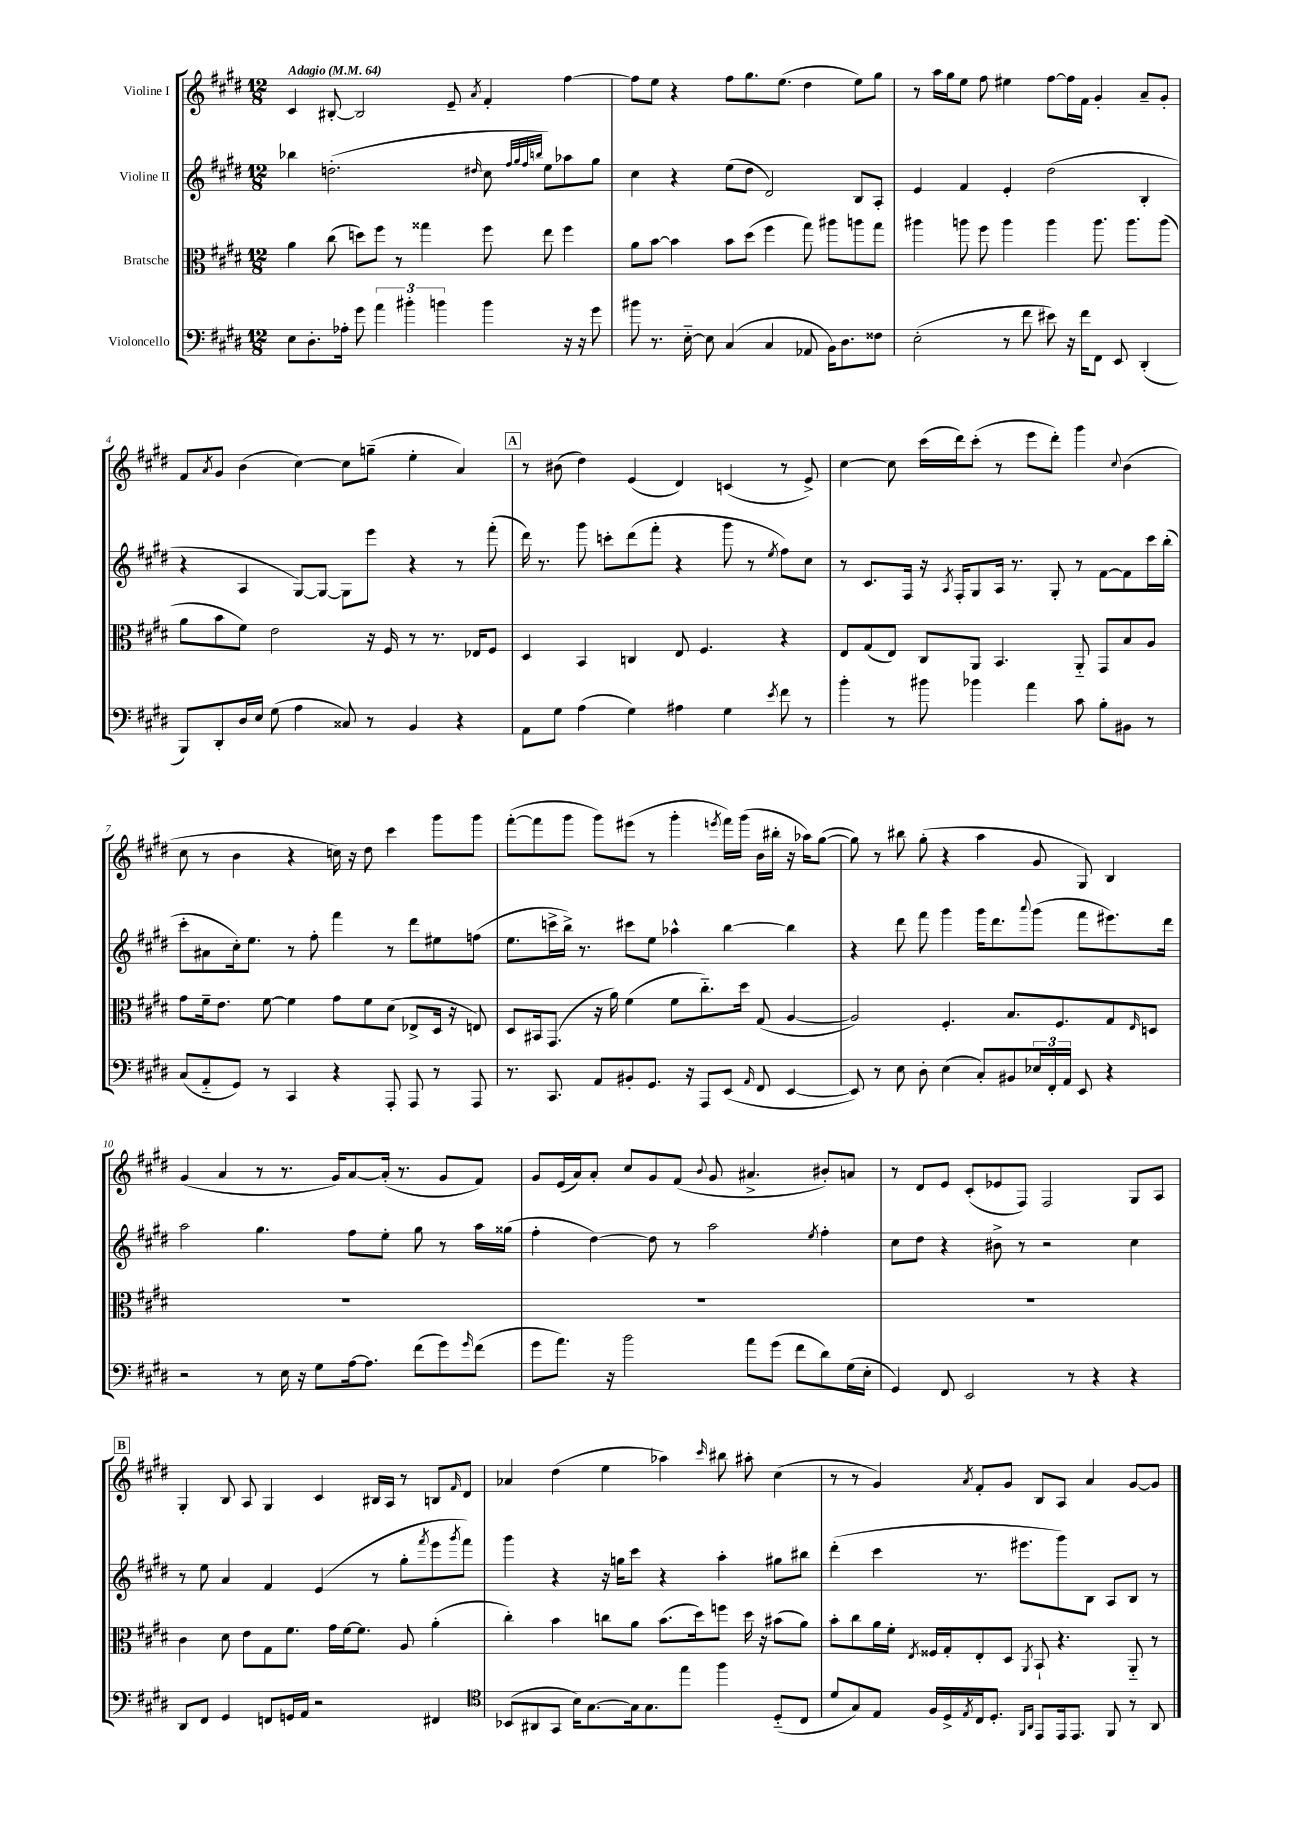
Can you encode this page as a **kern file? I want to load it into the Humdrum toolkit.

**kern	**kern	**kern	**kern
*staff4	*staff3	*staff2	*staff1
*clefF4	*clefC3	*clefG2	*clefG2
*k[f#c#g#d#]	*k[f#c#g#d#]	*k[f#c#g#d#]	*k[f#c#g#d#]
*M12/8	*M12/8	*M12/8	*M12/8
*MM64	*MM64	*MM64	*MM64
8E	4a	4bb-	4c#
8.D#'	.	.	.
.	(8cc#	(2.dd'	[8B#'
16A-'	.	.	.
8g#	8dd)	.	2B#]
6a	8ff#	.	.
.	8r	.	.
6b#'	.	.	.
.	4gg##	.	.
6b	.	.	.
.	.	.	8e~
.	.	16qqdd#	8qa
4b	8ff#	8cc#	4f#'
.	.	32qqff#	.
.	.	32qqgg#	.
.	.	32qqff#	.
.	.	32qqbb	.
.	8ee	8ee)	.
16r	4ff#	8aa-	[4ff#
16r	.	.	.
8g#	.	8gg#	.
=	=	=	=
8b#	8a	4cc#	8ff#]
8.r	[8b	.	8ee
.	4b]	4r	4r
[16E'~	.	.	.
8E]	.	.	.
(4C#	8b	(8ee	8ff#
.	(8dd#	8dd#	8.gg#
4C#	4ff#	2d#)	.
.	.	.	(8.ee
8AA-	8gg#)	.	4dd#
16BB)	8aa#	.	.
8.D#	.	.	.
.	8aa	8B	8ee)
8F##	8gg#	8A'	8gg#
=	=	=	=
(2E'	4aa#	4e	8r
.	.	.	16aa
.	.	.	16gg#
.	8aa	4f#	8ee
.	8ff#	.	8ff#
8r	4aa	4e'	4ee#
8f#	.	.	.
8e#)	4aa	(2dd#	[8ff#
16r	.	.	16ff#]
16f#	.	.	16f#
8FF#	8.aa	.	4g#'
8EE	.	.	.
.	8.aa	.	.
(4DD#'	.	4B'	8a~
.	(8aa	.	8g#'
=	=	=	=
8BBB)	8a	4r	8f#
.	.	.	8qa
8DD#'	8b	.	8g#
16D#	8f#)	4A	(4b
16E	.	.	.
(8G#	2e	.	.
4A	.	[8G#)	[4cc#)
.	.	8G#_	.
8C##)	.	8G#]	8cc#]
8r	16r	8eee	(8gg~
.	16F#	.	.
4BB	8r	4r	4ee'
.	8.r	.	.
4r	.	8r	4a)
.	16E-	.	.
.	8F#	(8fff#'	.
=	=	=	=
8AA	4D#	16ddd#)	8r
.	.	8.r	.
8G#	.	.	(8b#
(4A	4BB	8ggg#	4dd#)
.	.	8ccc'	.
4G#)	4C	(8ddd#	(4e
.	.	8fff#'	.
4A#	8E	4r	4d#)
.	4.F#	.	.
4G#	.	8ggg#	(4c
.	.	8r	.
8qe	.	8qee	.
8f#	4r	8ff#)	8r
8r	.	8cc#	8e^)
=	=	=	=
4b'	8E	8r	[4cc#
.	(8G#	8.c#	.
8r	8E)	.	8cc#]
.	.	16F#	.
8b#	8C#	16r	(16ccc#
.	.	8qA	.
.	.	16F#'	16ddd#)
4b-	8AA	8G#	(8ccc#'
.	4.BB	16A	8r
.	.	8.r	.
4a	.	.	8eee
.	.	8G#'	8ddd#')
8c#	8AA'~	8r	4ggg#
8B'	8GG#	[8f#	.
.	.	.	8qqcc#
8BB#	8B	8f#]	(4b
8r	8A	16ccc#	.
.	.	(16bb'	.
=	=	=	=
(8C#	8g#	8ccc#'	8cc#
8AA'~	16f#~	8a#	8r
.	8.e	.	.
8GG#)	.	16cc#')	4b
.	.	8.ee	.
8r	[8f#	.	.
4CC#	4f#]	8r	4r
.	.	8ff#'	.
4r	8g#	4fff#	16cc)
.	.	.	16r
.	8f#	.	8dd#
8AAA'	(8d#	8r	4ccc#
8AAA	8E-^	8ddd#	.
8r	16D#	8ee#	8ggg#
.	16r	.	.
8AAA	8E)	(8ff	8ggg#
=	=	=	=
8.r	8D#	8.ee	([8fff#'
.	16BB#	.	8fff#]
8.CC#	(8.GG#	16ccc^	.
.	.	16bb^)	8ggg#
.	.	8.r	.
8AA	16r	.	8ggg#)
.	16a)	.	.
8BB#'	(4f#	8ccc#	(8eee#
8.GG#	.	8ee	8r
.	8f#	4aa-^^	4ggg#'
16r	.	.	.
8AAA	8.cc#'~)	.	.
.	.	.	8qeee
(8EE	.	[4bb	16fff#)
.	16dd#	.	(16ggg#
16qqAA	.	.	.
8FF#	(8G#	.	16b
.	.	.	16bb#'
[4EE	[4A	4bb]	16r
.	.	.	16aa-)
.	.	.	([8gg#
=	=	=	=
8EE])	2A])	4r	8gg#])
8r	.	.	8r
8E	.	8ddd#	8bb#
8D#'	.	8fff#	(8gg#'
(4E	4.F#'	4ggg#	4r
8C#')	.	16ggg#	4aa
.	.	8.ddd#	.
8BB#	8.B	.	.
.	.	8qqaaa	.
24E-	.	(8ggg#	8g#
24FF#'	.	.	.
.	8.F#	.	.
24AA	.	.	.
8EE	.	8fff#	8G#)
4r	8G#	8.eee#)	4B
.	16qqE	.	.
.	8D	.	.
.	.	16ddd#	.
=	=	=	=
2r	1.r	2aa	(4g#
.	.	.	4a
8r	.	4.gg#	8r
16E	.	.	8.r
16r	.	.	.
8G#	.	.	.
.	.	.	16g#)
[16A	.	8ff#	[8a
8.A]	.	.	.
.	.	8ee'	(16a']
.	.	.	8.r
(8f#	.	8gg#	.
8g#)	.	8r	8g#
16qqg#	.	.	.
(8f#	.	16aa	8f#)
.	.	(16gg##	.
=	=	=	=
8g#	1.r	4ff#'	8g#
8.a)	.	.	(16e
.	.	.	16a)
.	.	[4dd#)	8a'
16r	.	.	.
2b	.	.	8cc#
.	.	8dd#]	8g#
.	.	8r	(8f#
.	.	.	8qqb
.	.	2aa	8g#
8a	.	.	4.a#^
(8g#	.	.	.
8f#	.	.	.
.	.	8qee	.
8d#)	.	4ff#'	8b#')
(16G#	.	.	8a
16E'	.	.	.
=	=	=	=
4GG#)	1.r	8cc#	8r
.	.	8dd#	8d#
8FF#	.	4r	8e
2EE	.	.	(8c#'
.	.	8b#^	8e-
.	.	8r	8F#)
.	.	2r	2F#
8r	.	.	.
4r	.	.	.
4r	.	4cc#	8G#
.	.	.	8A
=	=	=	=
8DD#	4c#	8r	4G#'
8FF#	.	8ee	.
4GG#	8d#	4a	8B
.	8e	.	8A
8FF	8G#	4f#	4G#
16GG	8.f#	.	.
16AA	.	.	.
2r	.	(4e	4c#
.	16g#	.	.
.	[16f#	.	.
.	8.f#]	.	.
.	.	8r	16B#
.	.	.	16A
.	8A	8gg#'	8r
.	.	8qfff#	.
4FF#	(4a'	8eee	8B
.	.	8qggg#	16qqf#
.	.	8fff#)	8d#
=	=	=	=
*clefC4	*	*	*
(8BB-	4cc#')	4ggg#	4a-
8AA#	.	.	.
8GG#	4b	4r	(4dd#
16B)	.	.	.
[8.G#	.	.	.
.	8cc	16r	4ee
.	.	16gg	.
16G#]	8a	8ccc#	.
8.G#	.	.	.
.	(8.b	4r	4aa-)
8ee	.	.	.
.	16dd#)	.	.
.	.	.	16qqccc#
4ff#	8ff	4aa'	8bb#
.	16dd#	.	8aa#'
.	16r	.	.
(8D#'~	(8b#	8gg#	(4cc#
8C#	8a)	8bb#	.
=	=	=	=
8d#	8b'	(4ddd#'	8r
8G#)	8cc#	.	8r
8E	16a	4ccc#	4g#)
.	16f#'	.	.
.	8qE	.	.
16F#	16F##	.	.
16D#^	16G#'	.	.
8qE	.	.	8qa
16C#	8E'	8.r	8f#'
8.D#'	.	.	.
.	8D#	.	8g#
.	.	8.eee#	.
16qqFF#	.	.	.
16qqAA	8qAA	.	.
8EE	8BB`	.	8B
16EE	4.r	8ggg#)	8A
8.EE	.	.	.
.	.	8B	4a
8FF#	.	8A	.
8r	8AA'~	8B	[8g#
8AA	8r	8r	8g#]
==	==	==	==
*-	*-	*-	*-
